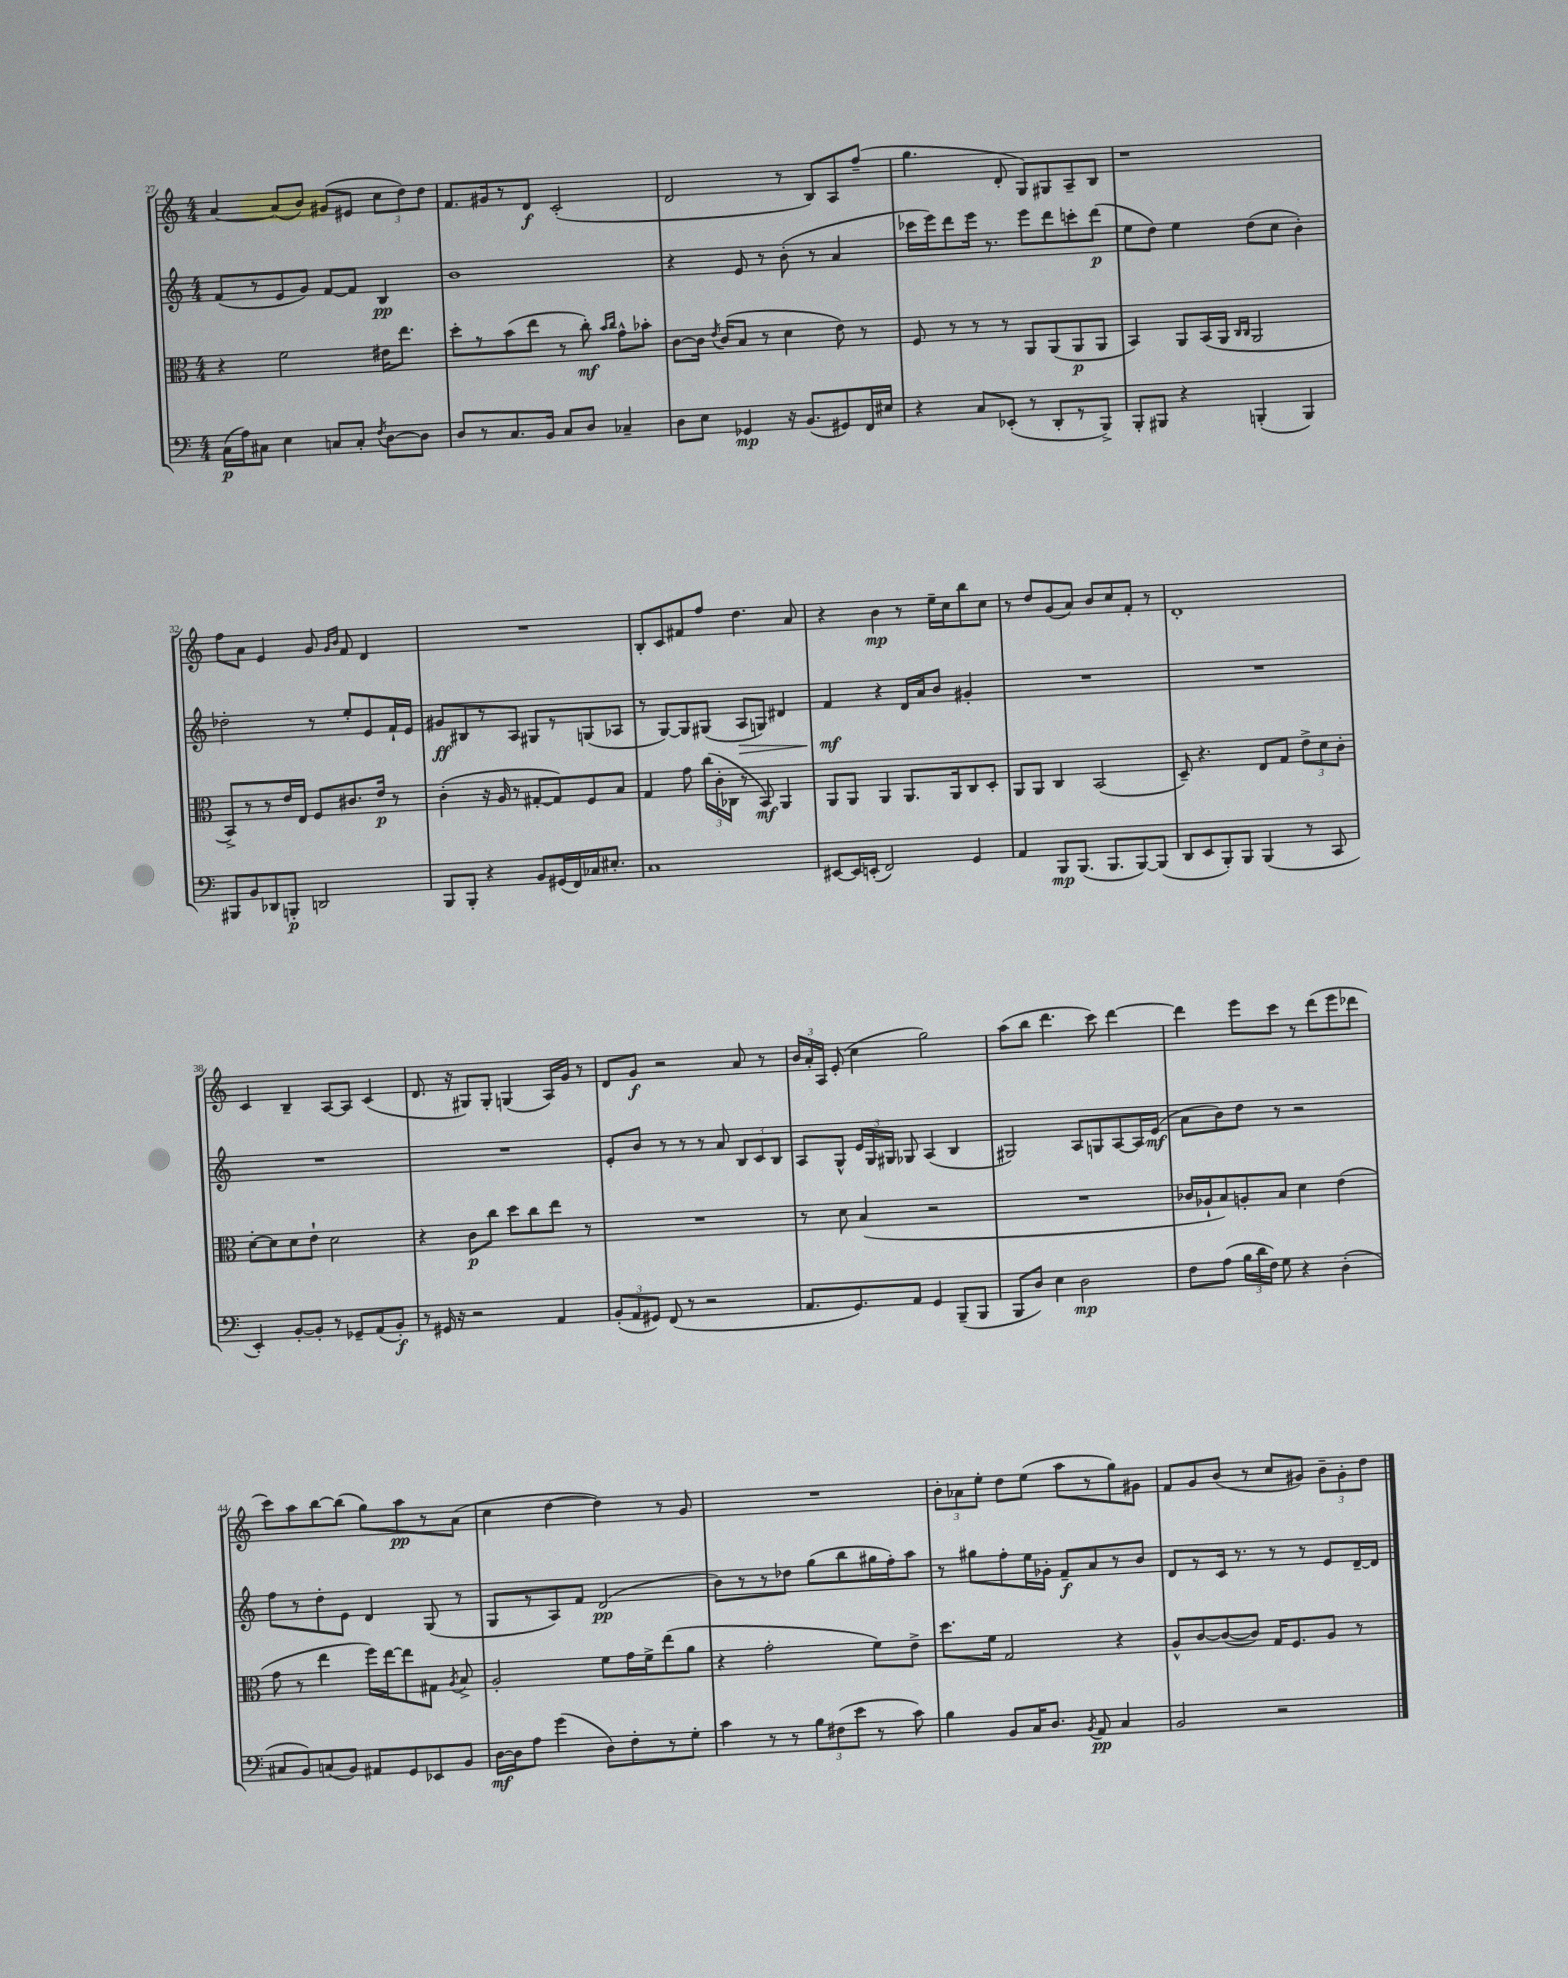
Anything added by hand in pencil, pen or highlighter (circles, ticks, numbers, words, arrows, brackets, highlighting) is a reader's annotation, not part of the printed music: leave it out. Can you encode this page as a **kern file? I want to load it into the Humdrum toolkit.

**kern	**kern	**kern	**kern
*staff4	*staff3	*staff2	*staff1
*clefF4	*clefC3	*clefG2	*clefG2
*k[]	*k[]	*k[]	*k[]
*M4/4	*M4/4	*M4/4	*M4/4
(16C	4r	(8f	[4a
16A)	.	.	.
8C#	.	8r	.
4E	2f	8e	(8a]
.	.	8g)	8b)
8C	.	[8f	(8g#
8C'	.	8f]	8e#
8qF	.	.	.
[8D	16e#	4B	12cc
.	8.ee	.	.
.	.	.	12dd)
8D]	.	.	.
.	.	.	12dd
=	=	=	=
8D	8dd'	1b	8.f
8r	8r	.	.
.	.	.	16g#
8.C	(8b	.	8r
.	8ee	.	8d
16BB	.	.	.
8C	8r	.	(2c'
8D	8cc')	.	.
.	16qqb	.	.
.	16qqcc	.	.
4C-~	8g^^	.	.
.	8b-'	.	.
=	=	=	=
8D	[8c	4r	2d
8E	16c]	.	.
.	8qe	.	.
.	(16c	.	.
4GG-	8B	8e	.
.	8r	8r	.
16r	4d	(8b'	8r
(8.BB	.	.	.
.	.	8r	8B)
8GG#)	8e)	4a	8A
16FF	8r	.	(8ff~
16E#	.	.	.
=	=	=	=
4r	8F	16ccc-	4.gg
.	.	16eee)	.
.	8r	8ddd	.
8C	8r	16eee	.
.	.	8.r	.
(8EE-'	8r	.	8d'
8r	8AA	8eee	8G)
8DD'	(8AA	8ddd	8G#
8r	8AA	8ccc'	8A~
8BBB^)	8AA	(8ddd	8B
=	=	=	=
8BBB'	4BB)	8ee	1r
8BBB#	.	8dd)	.
4r	8AA	4ee	.
.	(16BB	.	.
.	16AA	.	.
.	16qqC	.	.
.	16qqC	.	.
(4BBB'	2AA	(8dd	.
.	.	8cc	.
4BBB)	.	4b')	.
=	=	=	=
8BBB#	8BB^)	2dd-'	8ff
8BB	8r	.	8a
8DD-	8r	.	4e
8BBB'	16e	.	.
.	16E	.	.
2DD	8F	8r	8g
.	.	.	16qqg
.	.	.	16qqb
.	8.c#	8ee'	8f
.	.	8e	4d
.	16e	.	.
.	8r	16f`	.
.	.	16e	.
=	=	=	=
8BBB	(4c'	8g#	1r
8BBB'	.	8B#	.
4r	16r	8r	.
.	16A	.	.
.	8r	8A	.
8BB	[8G#'	8G#	.
(16GG#	8G#])	8r	.
16FF)	.	.	.
16C-	8F	(8G	.
8.E#'	.	.	.
.	8B	8A-	.
=	=	=	=
1C	4G	8r	8B'
.	.	[8G)	8c
.	8g	8G]	8f#
.	(24cc	(8G#	8ff
.	24c'	.	.
.	24C-	.	.
.	8r	8A	4.dd
.	8BB)	8G)	.
.	4AA	4d#	.
.	.	.	8a
=	=	=	=
[8EE#	8AA	4f	4r
16EE#]	8AA	.	.
(16EE'	.	.	.
2FF)	4AA	4r	4b
.	8.AA	16d	8r
.	.	16a	.
.	.	8b	16ee~
.	16AA	.	16cc
4GG	8C	4g#'	8bb
.	8D'	.	8cc
=	=	=	=
4AA	8AA	1r	8r
.	8AA	.	8dd
8BBB	4C	.	(8g
(8.BBB	.	.	8a)
.	(2BB	.	8b
8.BBB	.	.	.
.	.	.	8cc
[8BBB)	.	.	8f'
(8BBB]	.	.	8r
=	=	=	=
8DD	8D~)	1r	1d'
8EE	4.r	.	.
8BBB')	.	.	.
8BBB	.	.	.
(4BBB	8E	.	.
.	8G	.	.
8r	12e^	.	.
.	12d	.	.
8CC	.	.	.
.	12c'	.	.
=	=	=	=
4EE')	[8d'	1r	4c
.	8d]	.	.
[8BB'	8d	.	4B~
8BB']	8e`	.	.
8r	2d	.	[8A
8GG-~	.	.	8A]
(8AA	.	.	(4c
8BB')	.	.	.
=	=	=	=
8r	4r	1r	8.d
16GG#	.	.	.
16r	.	.	16r
2r	8c	.	8G#)
.	8cc	.	8G#'
.	8dd	.	(4G
.	8cc	.	.
4AA	8ee	.	16A)
.	.	.	16g
.	8r	.	8r
=	=	=	=
(12BB'	1r	8e'	8d
12AA	.	.	.
.	.	8b	8g
12GG#)	.	.	.
(8FF	.	8r	2r
8r	.	8r	.
2r	.	8r	.
.	.	8a	.
.	.	12B	8a
.	.	12c	.
.	.	.	8r
.	.	12B	.
=	=	=	=
8.AA	8r	8A	24b
.	.	.	24a'
.	.	.	24A
.	8d	8G^^	(8e'
8.GG)	.	.	.
.	(4B	24e	4cc
.	.	24G	.
.	.	24G#	.
8AA	.	8G-	.
4GG	2r	(4A	2gg)
(8BBB~	.	4B	.
8BBB	.	.	.
=	=	=	=
8BBB	1r	2G#)	(8aa
8D)	.	.	8bb
4E	.	.	4.ddd
2D	.	8A	.
.	.	8G	8ccc)
.	.	[8A	[4ddd
.	.	16A]	.
.	.	(16e	.
=	=	=	=
8F	16c-	8a	4ddd]
.	16A-`	.	.
(8A	8B)	8b)	.
24B	8A'	8dd	8eee
24d	.	.	.
24F)	.	.	.
8G	8B	8r	8ccc
4r	4d	2r	8r
.	.	.	(8ddd
(4D'	(4e	.	8eee
.	.	.	8ddd-
=	=	=	=
8C#	8g	8ff	8ccc)
8BB)	8r	8r	8aa
(8C	4ee	8dd'	[8bb
8BB)	.	8e	(8bb]
8AA#	16ff)	4d	8gg)
.	[16ee	.	.
8GG	8ee]	.	8aa
8EE-	8G#	(8G	8r
.	8qA	.	.
8BB	8B^	8r	(8a
=	=	=	=
[16D	2A'	8G	4cc
16D]	.	.	.
8A	.	8r	.
(4g	.	8A)	[4dd
.	.	8f	.
8D)	8f	(2d	4dd])
8F'	16g	.	.
.	16f^	.	.
8r	(8ee	.	8r
8G'	8a	.	8g
=	=	=	=
4c	4r	8b)	1r
.	.	8r	.
8r	2g'	8r	.
8r	.	8dd-	.
12B	.	(8gg	.
(12F#	.	.	.
.	.	8bb	.
12e	.	.	.
8r	8f)	16gg#	.
.	.	16ff')	.
8c)	8e^	8aa	.
=	=	=	=
4B	8.dd	8r	12b'
.	.	.	12a-
.	.	8gg#	.
.	.	.	12ee'
.	16f	.	.
8BB	2G	8ff'	8dd
16C	.	16ee	(8ee
8.D	.	16g-'	.
.	.	8f~	8aa
8qBB	.	.	.
8AA	.	8a	8r
4C	4r	8r	8gg)
.	.	8b	8g#
=	=	=	=
2BB	8A^^	8d	8f
.	[8c	8r	8g
.	(8c_	16c	(8b
.	.	8.r	.
.	8c])	.	8r
2r	16G	8r	8cc
.	8.F	.	.
.	.	8r	8g#)
.	8A	8e	12b~
.	.	.	12g#'
.	8r	[16d~	.
.	.	.	12dd
.	.	16d]	.
==	==	==	==
*-	*-	*-	*-
